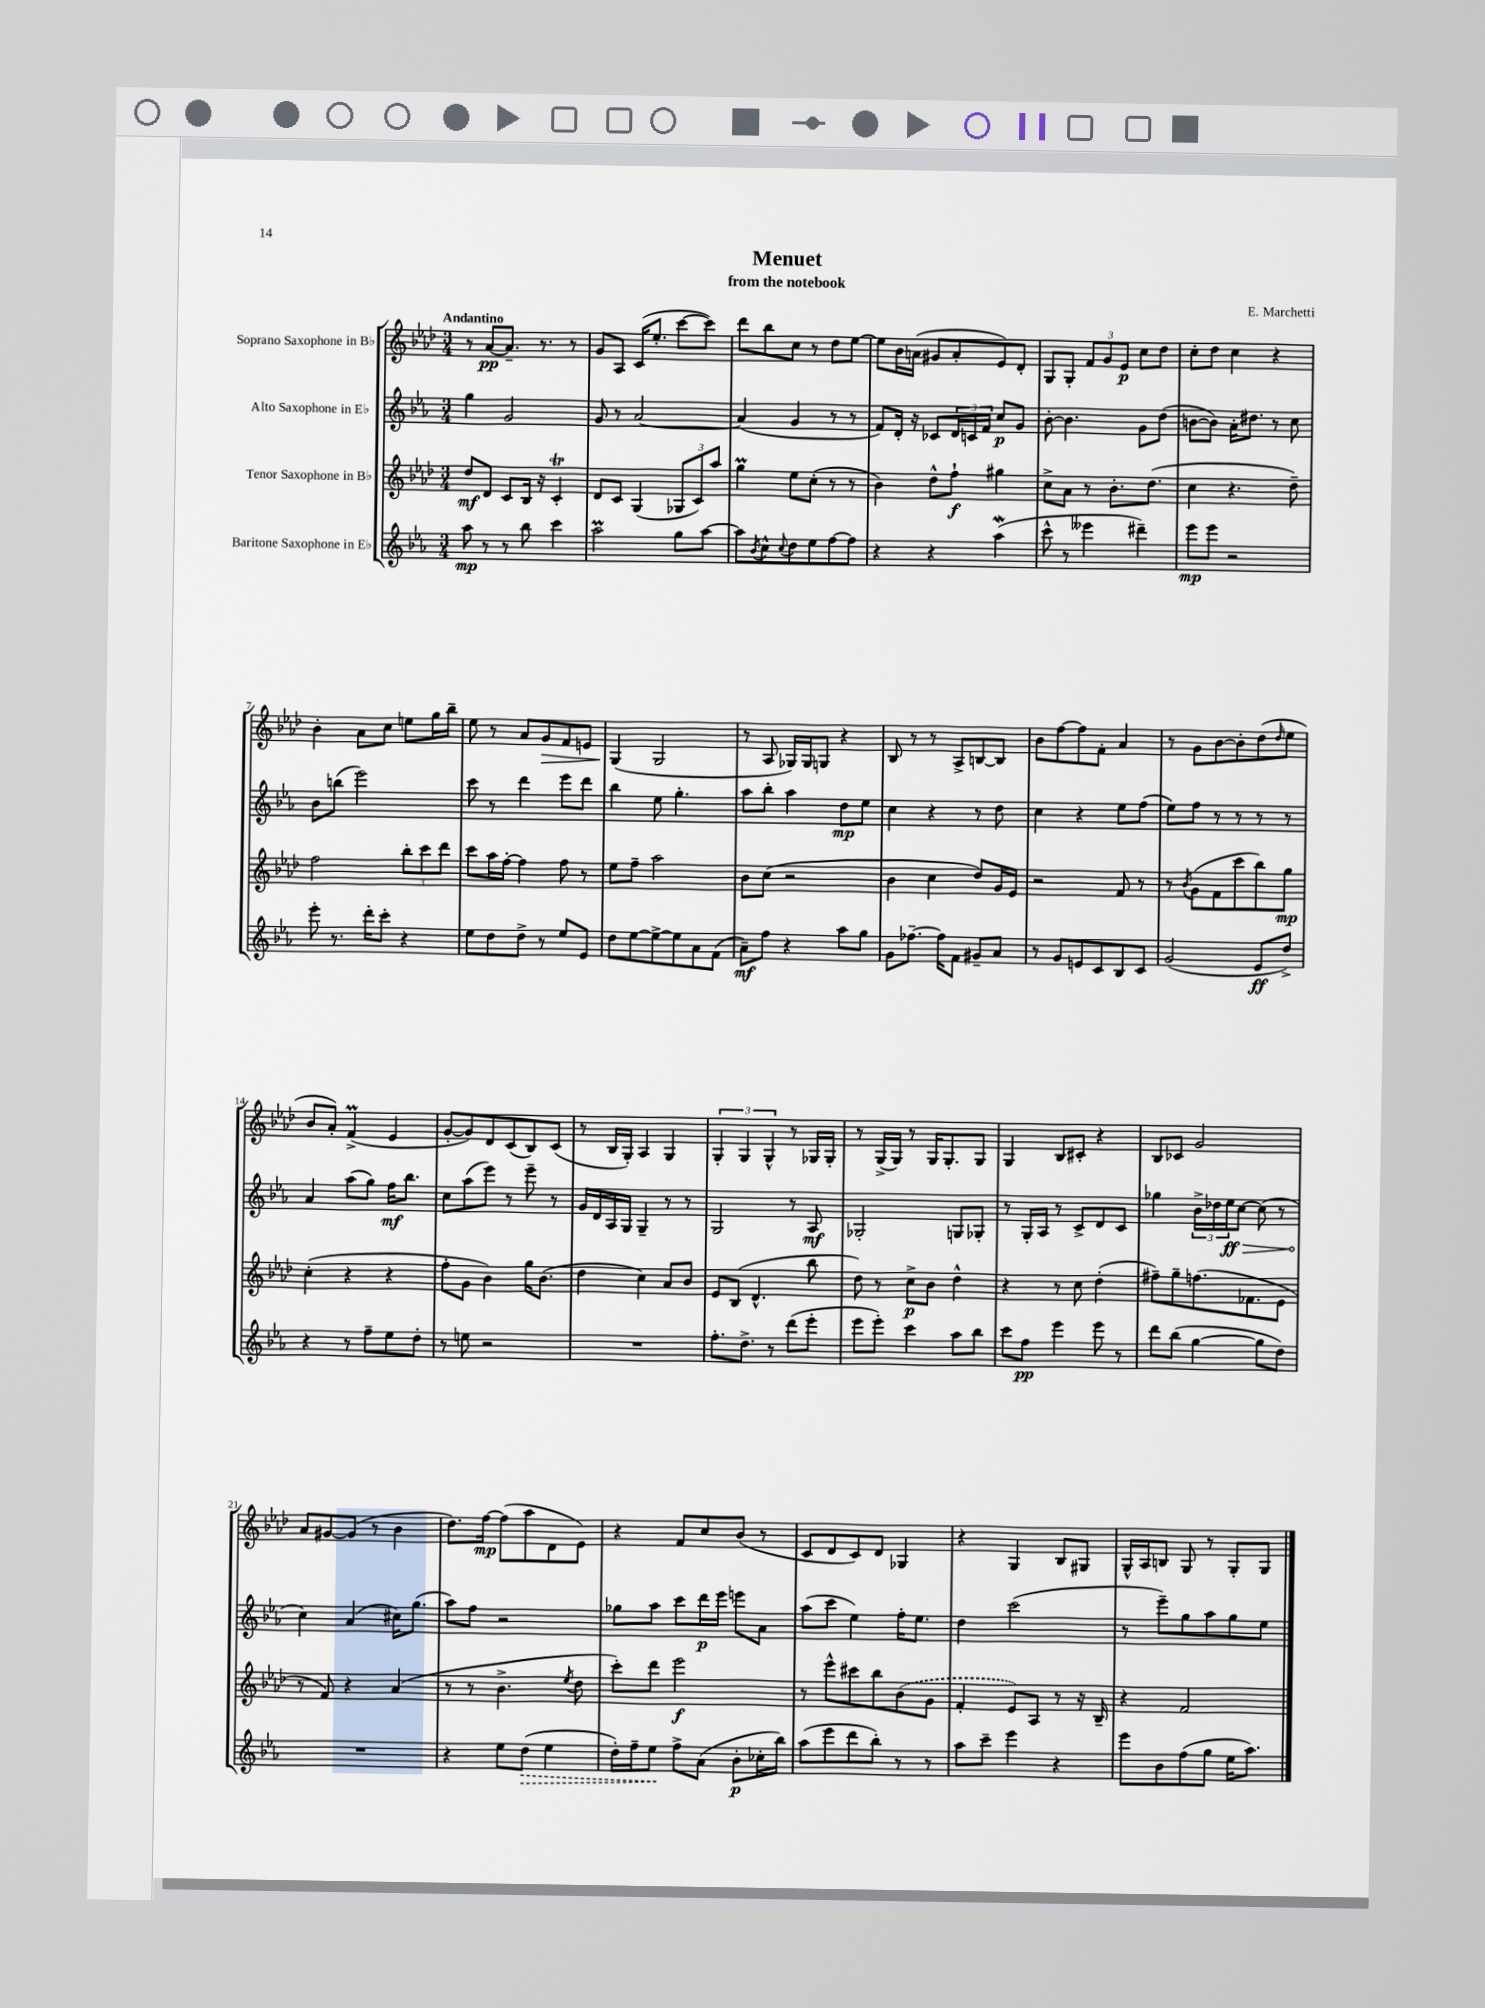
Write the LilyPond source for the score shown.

\header { title = "Menuet" composer = "E. Marchetti" subtitle = "from the notebook" }
<<
\new StaffGroup <<
\new Staff = "s0" \with { instrumentName = "Soprano Saxophone in Bb" } {
    \clef treble \key aes \major \numericTimeSignature \time 3/4 \tempo "Andantino"
    r8 aes'8~\pp aes'8.-- r8. r8 |
    g'8 aes8 c'16( ees''8.-. c'''8~ c'''8) |
    des'''8 bes''8 c''8 r8 des''8 ees''8~ |
    ees''8 bes'16 a'16( gis'8 a'8-. ees'8) des'8-. |
    g8 g8-. \tuplet 3/2 { f'8 g'8 ees'8\p } c''8 des''8 |
    c''8-. des''8 c''4 r4 |
    bes'4-. aes'8 c''8 e''8 g''16 bes''16-- |
    ees''8 r8 aes'8 g'8\> f'8 e'8 |
    g4\!( g2 |
    r8 aes8 ges16) ges16 g8 r4 |
    bes8 r8 r8 aes8-> b8~ b8 |
    bes'8 f''8~ f''8 f'8-. aes'4 |
    r8 g'8 bes'8~ bes'8-. des''8( \grace { des''16 } ees''8 |
    bes'8 aes'8-.) f'4->\prall( ees'4 |
    g'8~-. g'8) des'8 c'8( bes8) c'8( |
    r8 bes16 g16-.) aes4 g4 |
    \tuplet 3/2 { g4-. g4 g4-^ } r8 ges16 ges16-. |
    r8 g16->( g16) r8 g16 g8.-. g8 |
    g4 bes8 cis'8-. r4 |
    bes8 ces'8 g'2 |
    aes'8 gis'8~ gis'8( r8 bes'4 |
    des''8.) f''16~\mp f''8( aes''8 des'8 ees'8) |
    r4 f'8 c''8 bes'8( r8 |
    c'8 des'8 c'8) des'8 ges4 |
    r4 g4 bes8 gis8 |
    g16-^ aes16 b8 g8 r8 g8-. g8 \bar "|." |
}
\new Staff = "s1" \with { instrumentName = "Alto Saxophone in Eb" } {
    \clef treble \key ees \major \numericTimeSignature \time 3/4
    g''4 g'2 |
    g'8 r8 aes'2~ |
    aes'4( g'4 r8 r8 |
    f'8) d'16-. r16 ces'8 \tuplet 3/2 { d'16 c'16 f'16 } c''8\p g'8 |
    bes'8~-. bes'4. g'8 d''8( |
    b'8~ b'8) aes'16-. dis''8. r8 c''8 |
    bes'8 b''8( ees'''2) |
    c'''8 r8 d'''4 ees'''8 d'''8 |
    bes''4 ees''8 g''4.-. |
    aes''8 bes''8-. aes''4 d''8\mp ees''8 |
    c''4 r4 r8 d''8 |
    c''4 r4 ees''8 f''8( |
    ees''8) f''8 r8 r8 r8 r8 |
    aes'4 aes''8( g''8) f''16\mf bes''8. |
    c''8 aes''8( ees'''8) r8 ees'''8-- r8 |
    g'16 d'16 aes16 g16 g4-- r8 r8 |
    g2 r8 aes8\mf |
    ges2-. g8 ges8-. |
    r8 g16-. aes16 r8 c'8-> d'8 c'8 |
    ges''4 \tuplet 3/2 { bes'16-> des''16 \once \override Hairpin.circled-tip = ##t ees''16\ff\> } c''8~ c''8( r8 |
    c''4\!) aes'4( cis''16) g''8.( |
    aes''8) f''8 r2 |
    ges''8 aes''8 c'''8 d'''16\p ees'''16 e'''8 aes'8 |
    aes''8( c'''8 ees''4) f''16-. ees''8. |
    d''4 c'''2( |
    r8 ees'''8--) g''8 aes''8 g''8 ees''8 \bar "|." |
}
\new Staff = "s2" \with { instrumentName = "Tenor Saxophone in Bb" } {
    \clef treble \key aes \major \numericTimeSignature \time 3/4
    des''8\mf des'8 c'8 bes16 r16 c'4-.\trill |
    des'8 c'8 g4( \tuplet 3/2 { ges8 c'8) aes''8 } |
    g''4\prall ees''8 c''8-.( r8 r8 |
    bes'4) des''8-^ f''8-!\f gis''4 |
    c''8-> aes'8 r8 bes'8.-. des''8.( |
    c''4 r4. des''8--) |
    f''2 \tuplet 3/2 { bes''8-. c'''8 des'''8 } |
    c'''8 aes''16 f''16~-. f''4 f''8 r8 |
    ees''8 f''8-- aes''2 |
    bes'8 c''8( r2 |
    bes'4 c''4 des''8) g'16 ees'16 |
    r2 f'8 r8 |
    r8 \acciaccatura { bes'8 } g'8( f'8 c'''8 bes''8) g''8\mp |
    c''4-.( r4 r4 |
    f''8-. g'8 bes'4) g''16 bes'8.( |
    des''4 c''4) aes'8 bes'8 |
    ees'8 bes8( des'4.-^ bes''8 |
    des''8) r8 c''8->\p bes'8 des''4-^ |
    r4 r8 c''8 des''4-.( |
    fis''8--) g''8-- f''8.( fes'8. ees'8 |
    r8 f'8) r4 aes'4( |
    r8 r8 bes'4.-> \acciaccatura { ees''8 } des''8 |
    c'''8-.) des'''8 ees'''2\f |
    r8 ees'''8-^ cis'''8 bes''8 \once \slurDashed bes'8( g'8 |
    f'4-. ees'8) aes8 r8 r16 bes16-- |
    r4 f'2 \bar "|." |
}
\new Staff = "s3" \with { instrumentName = "Baritone Saxophone in Eb" } {
    \clef treble \key ees \major \numericTimeSignature \time 3/4
    aes''8\mp r8 r8 bes''8 c'''4 |
    aes''2\prall g''8 aes''8~ |
    aes''8 \acciaccatura { bes'8 } c''8-^ \appoggiatura { c''8 } d''8 ees''8 f''8~ f''8 |
    r4 r4 aes''4\mordent( |
    c'''8-^ r8 eeses'''4 dis'''4--) |
    ees'''8\mp ees'''8 r2 |
    ees'''8-. r8. d'''16-. c'''8-. r4 |
    ees''8 d''8 d''8-> r8 ees''8 ees'8 |
    d''8 ees''8~ ees''8~-> ees''8 aes'8 f'8( |
    aes'8--\mf) f''8 r4 aes''8 g''8 |
    g'8 fes''8.~-- fes''16 f'8 gis'8-- aes'8 |
    r8 g'8 e'8 c'8 bes8 c'8 |
    g'2( ees'8\ff d''8->) |
    r4 r8 f''8-- ees''8 d''8-. |
    r8 e''8 r2 |
    R2. |
    f''8.-. d''8.-> r8 d'''8( ees'''8-. |
    ees'''8 ees'''8-.) c'''4 aes''8 bes''8 |
    c'''8 f''8\pp ees'''4 ees'''8 r8 |
    d'''8 bes''8( g''4~ g''8 d''8) |
    R2. |
    r4 ees''8 \once \override Hairpin.style = #'dashed-line d''8\>( ees''4 |
    d''16-.) f''16-- ees''8\! f''8-> aes'8( bes'8-.\p ces''16-. bes''16) |
    aes''8( ees'''8 d'''8 bes''8-.) r8 r8 |
    aes''8 c'''8-- ees'''4 r4 |
    ees'''8 bes'8 f''8( g''8 ees''16 aes''8.) \bar "|." |
}
>>
>>
